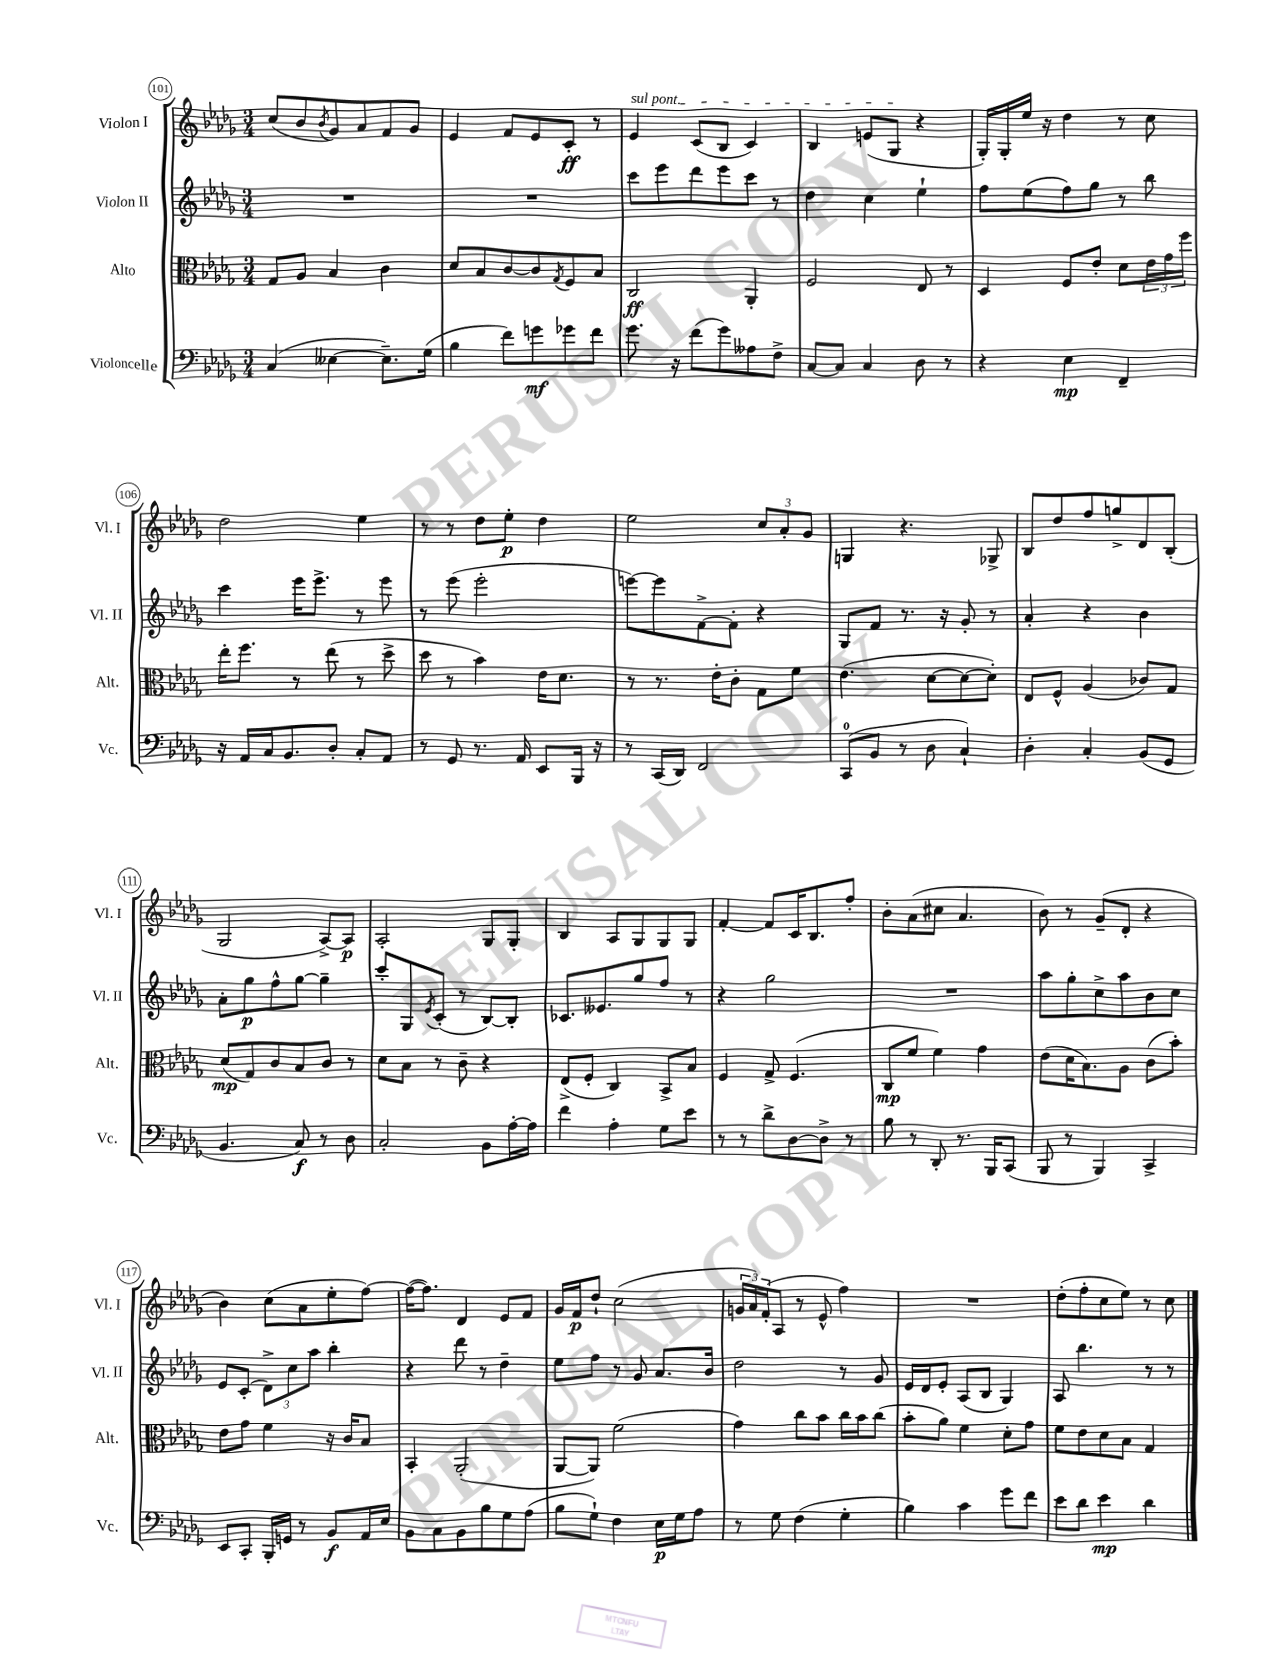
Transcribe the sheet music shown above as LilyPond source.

<<
\new StaffGroup <<
\new Staff = "s0" \with { instrumentName = "Violon I" shortInstrumentName = "Vl. I" } {
    \clef treble \key des \major \numericTimeSignature \time 3/4
    c''8( bes'8 \acciaccatura { bes'8 } ges'8) aes'8 f'8 ges'8 |
    ees'4 f'8 ees'8 c'8-.\ff r8 |
    \once \override TextSpanner.bound-details.left.text = \markup { \italic "sul pont." } ees'4\startTextSpan c'8( bes8 c'4) |
    bes4 e'8( ges8\stopTextSpan r4 |
    ges16-.) ges16-. ees''16 r16 des''4 r8 c''8 |
    des''2 ees''4 |
    r8 r8 des''8 ees''8-.\p des''4 |
    ees''2 \tuplet 3/2 { c''8 aes'8-. ges'8 } |
    g4 r4. ges8-> |
    bes8 des''8 f''8 g''8-> des'8 bes8-.( |
    ges2 aes8~->) aes8\p |
    aes2-. ges8 ges8-. |
    bes4 aes8 ges8 ges8 ges8 |
    f'4~-. f'8 c'16 bes8. f''8-. |
    bes'8-. aes'8( cis''8 aes'4. |
    bes'8) r8 ges'8--( des'8-. r4 |
    bes'4) c''8( aes'8 ees''8-. f''8~) |
    f''16~( f''8.) des'4 ees'8 f'8 |
    ges'16 f'16\p des''8-! c''2( |
    \tuplet 3/2 { g'16 aes'16) f'16-.( } aes8 r8 ees'8-^ f''4) |
    R2. |
    des''8-.( f''8-. c''8 ees''8) r8 c''8 \bar "|." |
}
\new Staff = "s1" \with { instrumentName = "Violon II" shortInstrumentName = "Vl. II" } {
    \clef treble \key des \major \numericTimeSignature \time 3/4
    R2. |
    R2. |
    c'''8 ees'''8 des'''8 ees'''8 c'''8 r8 |
    des''4 c''4 ees''4-! |
    f''8 ees''8( f''8) ges''8 r8 bes''8 |
    c'''4 ees'''16 ees'''8.-> r8 ees'''8 |
    r8 ees'''8( ees'''2-. |
    e'''8~) e'''8 f'8~-> f'8-. r4 |
    ges8 f'8 r8. r16 ges'8-. r8 |
    aes'4-. r4 bes'4 |
    aes'8-. ges''8\p f''8-^ ges''8~ ges''4-- |
    c'''8-. ges8 \acciaccatura { ees'8 } c'8-.( r8 bes8~) bes8-. |
    ces'8. eeses'8. ges''8 f''8 r8 |
    r4 ges''2 |
    R2. |
    aes''8 ges''8-. c''8-> aes''8 bes'8 c''8 |
    ees'8 c'8-.( \tuplet 3/2 { des'8->) c''8 aes''8 } bes''4-. |
    r4 des'''8 r8 des''4-- |
    ees''8 f''8 r8 ges'8 aes'8. bes'16 |
    des''2 r8 ges'8 |
    ees'16 des'16 ees'8-. aes8( bes8 ges4) |
    aes8 bes''4. r8 r8 \bar "|." |
}
\new Staff = "s2" \with { instrumentName = "Alto" shortInstrumentName = "Alt." } {
    \clef alto \key des \major \numericTimeSignature \time 3/4
    ges8 aes8 bes4 c'4 |
    des'8 bes8 c'8~ c'8 \acciaccatura { ges8 } f8 bes8 |
    c2\ff aes,4-. |
    f2 ees8 r8 |
    des4 f8 ees'8-. des'8 \tuplet 3/2 { ees'16 ges'16 f''16 } |
    ees''16-. f''8. r8 ees''8( r8 des''8-> |
    des''8 r8 bes'4) ees'16 des'8. |
    r8 r8. ees'16-. c'8-. ges8 f'8 |
    ees'4.( des'8~ des'8~ des'8-.) |
    ees8 f8-^ aes4( ces'8) ges8 |
    des'8\mp( ges8) c'8 bes8 c'8 r8 |
    des'8 bes8 r8 c'8-- r4 |
    ees8->( f8-. c4) bes,8-> bes8 |
    f4 ges8-> f4.( |
    c8\mp f'8 f'4) ges'4 |
    ees'8( des'16 bes8.) aes8 c'8( bes'8-.) |
    ees'8 ges'8 f'4 r16 c'16 bes8 |
    bes,4-. aes,2-.( |
    aes,8~ aes,8) f'2( |
    ges'4) c''8 bes'8 c''16 bes'16 c''8( |
    bes'8-. aes'8) f'4 des'8-. ges'8 |
    f'8 ees'8 des'8 bes8 ges4 \bar "|." |
}
\new Staff = "s3" \with { instrumentName = "Violoncelle" shortInstrumentName = "Vc." } {
    \clef bass \key des \major \numericTimeSignature \time 3/4
    c4( eeses4~ eeses8.--) ges16( |
    bes4 f'8) g'8\mf ges'8 f'8 |
    ges'8. r16 f'8( ges'8) aeses8 f8-> |
    c8~ c8 c4 des8 r8 |
    r4 ees4\mp f,4-- |
    r16 aes,16 c16 bes,8. des8-. c8-. aes,8 |
    r8 ges,8 r8. aes,16 ees,8 bes,,16 r16 |
    r8 c,16( des,16) f,2 |
    c,8-0( bes,8 r8 des8 c4-!) |
    des4-. c4-. bes,8( ges,8 |
    bes,4. c8\f) r8 des8 |
    c2-. bes,8 aes16~-. aes16 |
    f'4 aes4-. ges8 ees'8 |
    r8 r8 des'8-> des8~ des8-> r8 |
    bes8 r8 des,8-. r8. bes,,16 c,8( |
    bes,,8 r8 bes,,4) c,4-> |
    ees,8 c,8-. bes,,16-. g,16 r8 bes,8\f aes,16 ees16 |
    bes,8 c8 bes,8 bes8 ges8 aes8( |
    bes8 ges8-!) f4 ees16\p ges16 aes8 |
    r8 ges8 f4( ges4-. |
    bes4) c'4 ges'8 f'8 |
    ees'8 des'8 ees'4\mp des'4 \bar "|." |
}
>>
>>
\layout { \context { \Score currentBarNumber = #101 \override BarNumber.stencil = #(make-stencil-circler 0.1 0.3 ly:text-interface::print) } }
